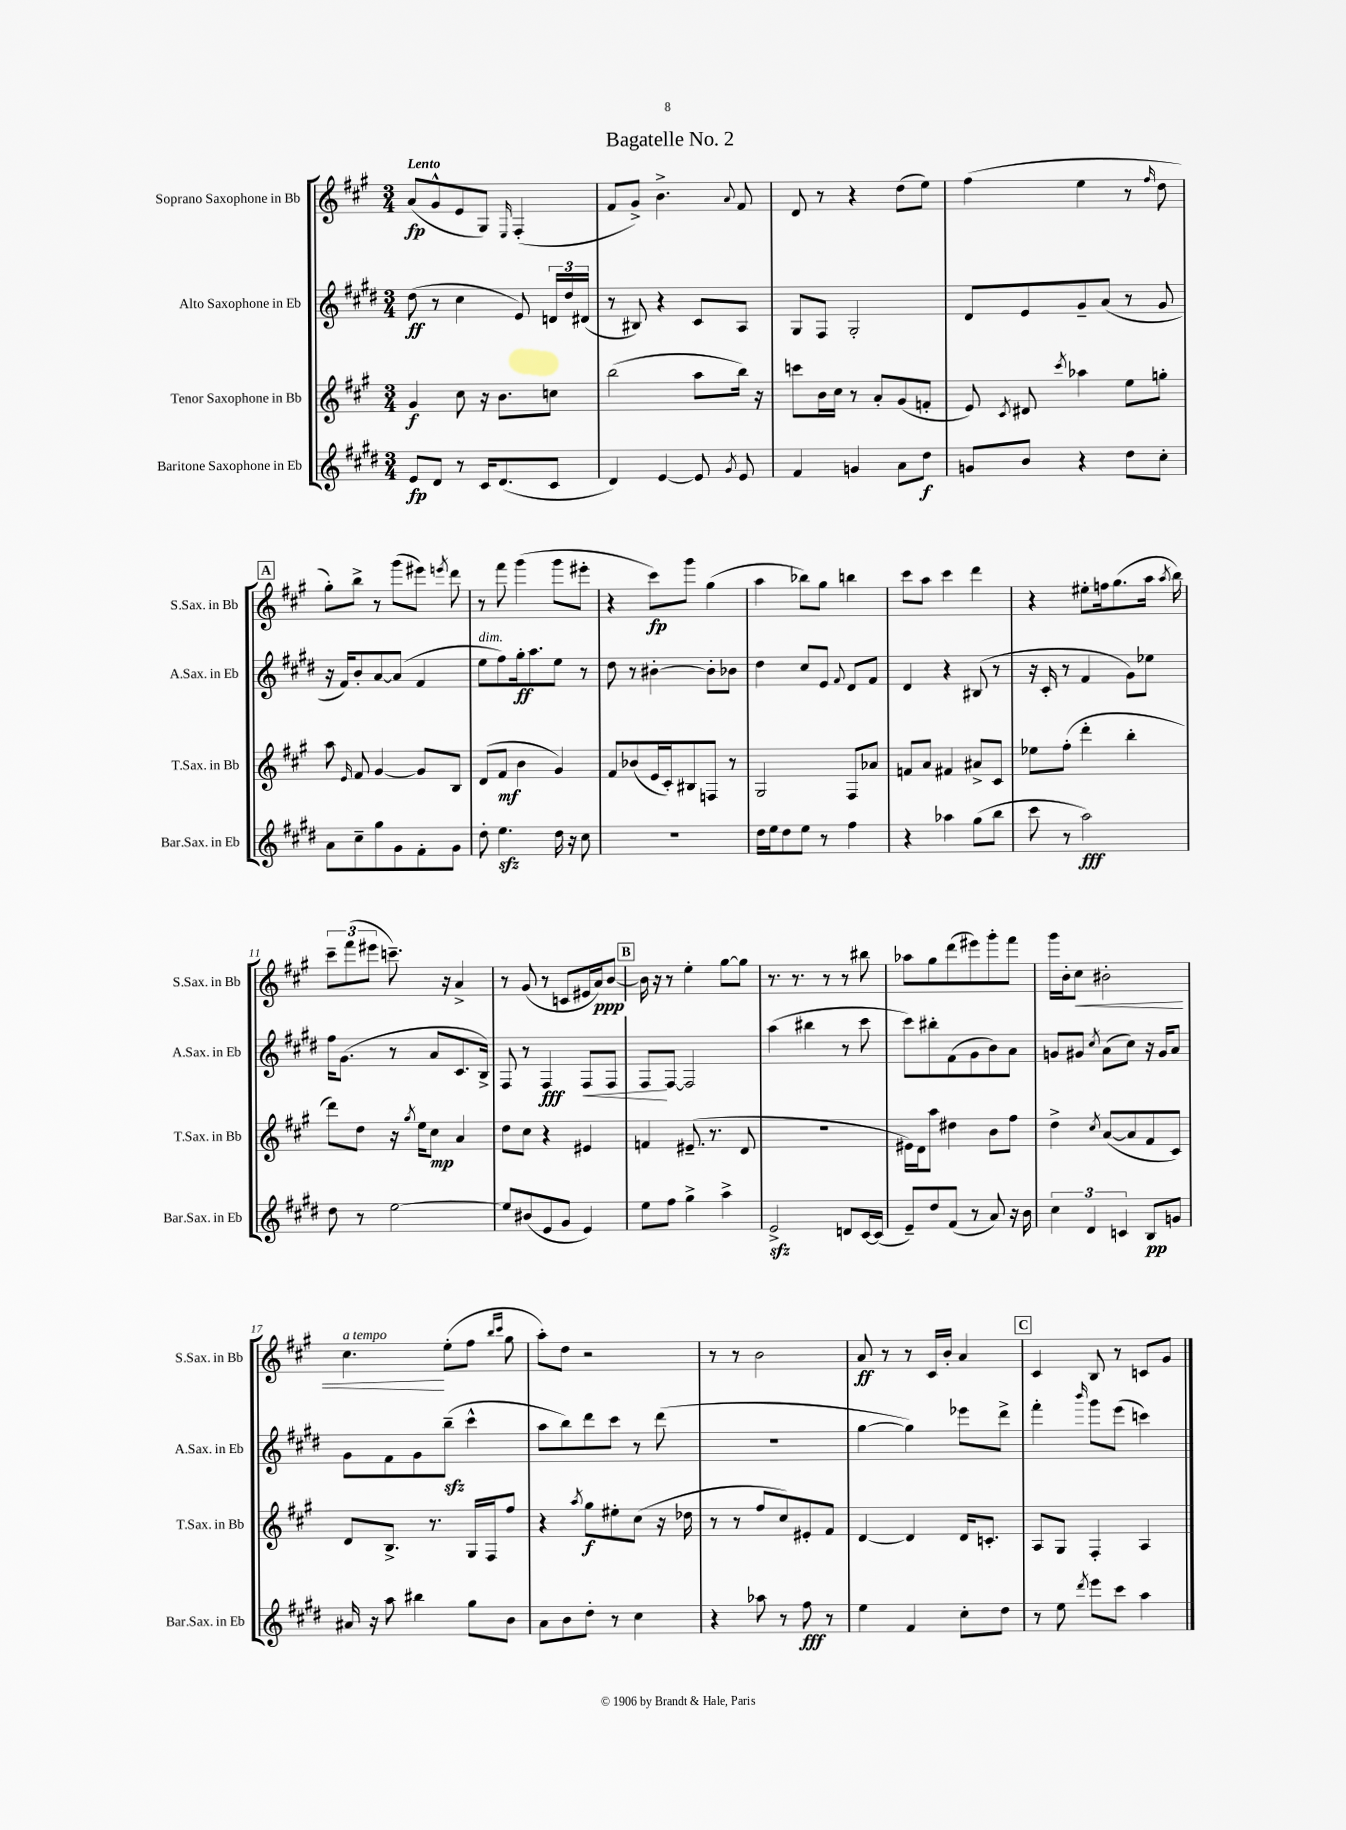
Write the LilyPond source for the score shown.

\header { title = "Bagatelle No. 2" }
<<
\new StaffGroup <<
\new Staff = "s0" \with { instrumentName = "Soprano Saxophone in Bb" shortInstrumentName = "S.Sax. in Bb" } {
    \clef treble \key a \major \numericTimeSignature \time 3/4 \tempo "Lento"
    \autoBeamOff a'8[\fp( gis'8-^ e'8 gis8]) \grace { e16 } fis4-.( |
    fis'8[ gis'8]->) b'4.-> \appoggiatura { a'8 } fis'8 |
    d'8 r8 r4 d''8[( e''8]) |
    fis''4( e''4 r8 \grace { fis''16 } d''8 |
    \mark \markup { \box "A" } gis''8[-.) b''8]-> r8 gis'''8[( eis'''8]) \acciaccatura { e'''8 } d'''8 |
    r8 fis'''8 gis'''4( gis'''8[ eis'''8]-. |
    r4 cis'''8[\fp) gis'''8] gis''4( |
    a''4 bes''8[) gis''8] b''4 |
    cis'''8[ a''8] cis'''4 d'''4 |
    r4 eis''8[-. f''16 gis''8.( a''16] \acciaccatura { a''8 } b''16) |
    \tuplet 3/2 { cis'''8[-- fis'''8( eis'''8] } c'''8.--) r16 a'4-> |
    r8 gis'8( r8 c'8[ eis'16 a'16\ppp) b'8]~ |
    \mark \markup { \box "B" } b'16 r16 r8 e''4-. gis''8[~ gis''8] |
    r8. r8. r8 r8 bis''8 |
    aes''8[ gis''8 d'''8( eis'''8) gis'''8-. fis'''8] |
    gis'''16[ b'16-. cis''8]\< bis'2-. |
    cis''4.\!^\markup { \italic "a tempo" } e''8[-.( fis''8] \grace { b''16[ cis'''16] } gis''8 |
    a''8[-.) d''8] r2 |
    r8 r8 b'2 |
    a'8\ff r8 r8 cis'16[ b'16]-. a'4 |
    \mark \markup { \box "C" } cis'4 b8 r8 c'8[ gis'8] \bar "|." |
}
\new Staff = "s1" \with { instrumentName = "Alto Saxophone in Eb" shortInstrumentName = "A.Sax. in Eb" } {
    \clef treble \key e \major \numericTimeSignature \time 3/4
    \autoBeamOff dis''8\ff( r8 cis''4 e'8) \tuplet 3/2 { d'16[ dis''16 dis'16]( } |
    r8 bis8) r4 cis'8[ a8] |
    gis8[ fis8] gis2-. |
    dis'8[ e'8 gis'8-- a'8]( r8 gis'8 |
    \mark \markup { \box "A" } r16 fis'16[) b'8-. a'8~ a'8]( fis'4 |
    e''8[^\markup { \italic "dim." } fis''8) gis''16-.\ff a''8. e''8] r8 |
    dis''8 r8 bis'4~-. bis'8[-. bes'8] |
    dis''4 cis''8[ e'8] \appoggiatura { fis'8 } dis'8[ fis'8] |
    dis'4 r4 bis8( r8 |
    r16 cis'16-. r8 fis'4 gis'8[) ees''8] |
    fis''16[ gis'8.]( r8 a'8[ cis'8. b16]->) |
    fis8 r8 fis4\fff fis8[\< fis8] |
    \mark \markup { \box "B" } fis8[\! fis8]~ fis2 |
    a''4( bis''4 r8 cis'''8 |
    cis'''8[) bis''8-. fis'8( gis'8 b'8) a'8] |
    g'8[ gis'8] \acciaccatura { cis''8 } a'8[( cis''8]) r16 gis'16[ a'8] |
    gis'8[ fis'8 gis'8 b''8]--\sfz( cis'''4-^ |
    a''8[ b''8) dis'''8 cis'''8] r8 dis'''8( |
    R2. |
    gis''4~ gis''4) ees'''8[ dis'''8]-> |
    \mark \markup { \box "C" } fis'''4-. \grace { b'''16 } gis'''8[ e'''8]( c'''4) \bar "|." |
}
\new Staff = "s2" \with { instrumentName = "Tenor Saxophone in Bb" shortInstrumentName = "T.Sax. in Bb" } {
    \clef treble \key a \major \numericTimeSignature \time 3/4
    \autoBeamOff gis'4\f cis''8 r16 b'8.[ c''8] |
    b''2( a''8[ b''16]) r16 |
    c'''8[ b'16 cis''16] r8 a'8[-. gis'8( f'8]-. |
    e'8) \acciaccatura { cis'8 } dis'8 \acciaccatura { cis'''8 } aes''4 e''8[ g''8]-. |
    \mark \markup { \box "A" } a''8 \grace { e'16 } fis'8 gis'4~ gis'8[ b8] |
    d'8[( fis'8]\mf b'4 gis'4) |
    fis'8[ bes'8( e'16 cis'16-.) bis8 f8] r8 |
    gis2 fis8[ aes'8] |
    f'8[ a'8] fis'4 ais'8[-> cis'8] |
    ees''8[ fis''8]-.( d'''4-. b''4-. |
    d'''8[) d''8] r16 \acciaccatura { gis''8 } e''16[ cis''8]\mp a'4 |
    d''8[ cis''8] r4 eis'4 |
    \mark \markup { \box "B" } f'4 eis'8.--( r8. d'8 |
    R2. |
    eis'16[) d'16 a''8] dis''4 b'8[ fis''8] |
    d''4-> \acciaccatura { cis''8 } a'8[~( a'8 fis'8 cis'8]) |
    d'8[ b8.]-> r8. gis16[ fis16 fis''8] |
    r4 \acciaccatura { a''8 } gis''8[\f eis''8-. cis''8]( r16 des''16 |
    r8 r8 fis''8[ cis''8) eis'8-. fis'8] |
    d'4~ d'4 d'16[ c'8.]-. |
    \mark \markup { \box "C" } a8[ gis8] fis4-. a4 \bar "|." |
}
\new Staff = "s3" \with { instrumentName = "Baritone Saxophone in Eb" shortInstrumentName = "Bar.Sax. in Eb" } {
    \clef treble \key e \major \numericTimeSignature \time 3/4
    \autoBeamOff e'8[\fp dis'8] r8 cis'16[ dis'8.( cis'8] |
    dis'4) e'4~ e'8 \acciaccatura { gis'8 } e'8 |
    fis'4 g'4 a'8[ dis''8]\f |
    g'8[ b'8] r4 dis''8[ cis''8]-. |
    \mark \markup { \box "A" } a'8[ cis''8-- gis''8 gis'8 fis'8-. gis'8] |
    dis''8-. e''4.\sfz dis''16 r16 cis''8 |
    R2. |
    dis''16[ e''16 dis''8 e''8] r8 fis''4 |
    r4 aes''4 gis''8[( b''8] |
    cis'''8 r8 a''2\fff) |
    dis''8 r8 e''2~ |
    e''8[ bis'8( e'8 gis'8] e'4) |
    \mark \markup { \box "B" } e''8[ fis''8] gis''4-> a''4-> |
    e'2->\sfz d'8[ cis'16~ cis'16]( |
    e'8[--) dis''8 fis'8]( r8 a'8) r16 b'16 |
    \tuplet 3/2 { cis''4 dis'4 c'4 } b8[\pp g'8] |
    ais'16 r16 a''8 bis''4 gis''8[ b'8] |
    a'8[ b'8 dis''8]-. r8 cis''4 |
    r4 aes''8 r8 fis''8\fff r8 |
    e''4 fis'4 cis''8[-. dis''8] |
    \mark \markup { \box "C" } r8 e''8 \acciaccatura { dis'''8 } e'''8[ cis'''8] a''4 \bar "|." |
}
>>
>>
